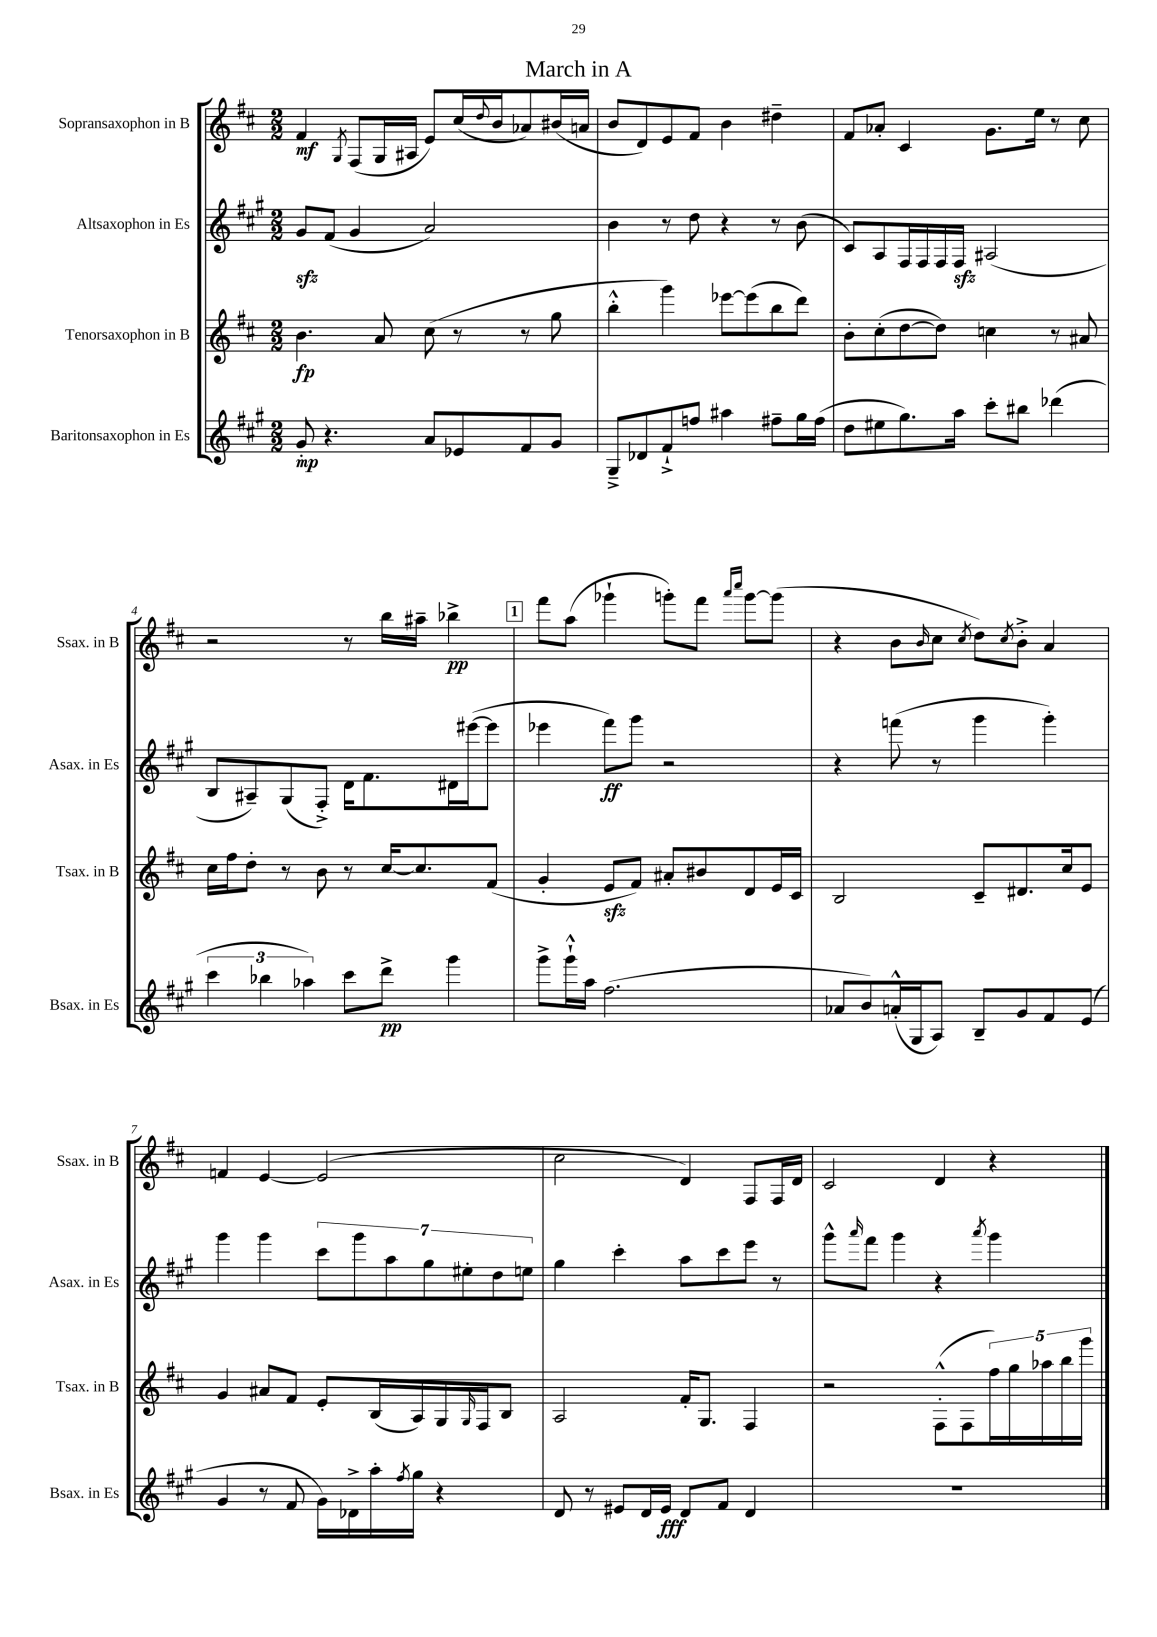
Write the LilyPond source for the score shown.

\header { title = "March in A" }
<<
\new StaffGroup <<
\new Staff = "s0" \with { instrumentName = "Sopransaxophon in B" shortInstrumentName = "Ssax. in B" } {
    \clef treble \key d \major \numericTimeSignature \time 2/2
    fis'4\mf \acciaccatura { g8 } fis8( g16 ais16 e'8) cis''16( \appoggiatura { d''8 } b'16 aes'8) bis'16( a'16 |
    b'8 d'8) e'8 fis'8 b'4 dis''4-- |
    fis'8 aes'8-. cis'4 g'8. e''16 r8 cis''8 |
    r2 r8 b''16 ais''16-- bes''4->\pp |
    \mark \markup { \box "1" } fis'''8 a''8( ges'''4-! g'''8-.) fis'''8 \grace { a'''16 cis''''16 } g'''8~ g'''8( |
    r4 b'8 \grace { b'16 } cis''8 \acciaccatura { cis''8 } d''8) \acciaccatura { cis''8 } b'8-.-> a'4 |
    f'4 e'4~ e'2( |
    cis''2 d'4) fis8 fis16 d'16 |
    cis'2 d'4 r4 \bar "|." |
}
\new Staff = "s1" \with { instrumentName = "Altsaxophon in Es" shortInstrumentName = "Asax. in Es" } {
    \clef treble \key a \major \numericTimeSignature \time 2/2
    gis'8\sfz fis'8( gis'4 a'2) |
    b'4 r8 d''8 r4 r8 b'8( |
    cis'8) a8 fis16 fis16 fis16 fis16\sfz ais2( |
    b8 ais8--) gis8( fis8-.->) d'16 fis'8. dis'16 eis'''16~( eis'''8 |
    \mark \markup { \box "1" } ees'''4 fis'''8\ff) gis'''8 r2 |
    r4 f'''8( r8 gis'''4 gis'''4-.) |
    gis'''4 gis'''4 \tuplet 7/4 { cis'''8 gis'''8 a''8 gis''8 eis''8-. d''8 e''8 } |
    gis''4 cis'''4-. a''8 cis'''8 e'''8 r8 |
    gis'''8-^ \grace { a'''16 } fis'''8 gis'''4 r4 \acciaccatura { a'''8 } gis'''4 \bar "|." |
}
\new Staff = "s2" \with { instrumentName = "Tenorsaxophon in B" shortInstrumentName = "Tsax. in B" } {
    \clef treble \key d \major \numericTimeSignature \time 2/2
    b'4.\fp a'8 cis''8( r8 r8 g''8 |
    b''4-.-^ g'''4) ees'''8~ ees'''8( b''8 d'''8) |
    b'8-. cis''8-.( d''8~ d''8) c''4 r8 ais'8 |
    cis''16 fis''16 d''8-. r8 b'8 r8 cis''16~ cis''8. fis'8( |
    \mark \markup { \box "1" } g'4-. e'8\sfz fis'8) ais'8-. bis'8 d'8 e'16 cis'16 |
    b2 cis'8-- dis'8. cis''16 e'8 |
    g'4 ais'8 fis'8 e'8-. b16( a16) g16 \grace { g16 } fis16 b8 |
    a2 fis'16-. g8. fis4 |
    r2 fis8-.-^( fis8 \tuplet 5/4 { fis''16) g''16 aes''16 b''16 g'''16 } \bar "|." |
}
\new Staff = "s3" \with { instrumentName = "Baritonsaxophon in Es" shortInstrumentName = "Bsax. in Es" } {
    \clef treble \key a \major \numericTimeSignature \time 2/2
    gis'8-.\mp r4. a'8 ees'8 fis'8 gis'8 |
    gis8---> des'8 fis'8-!-> f''8 ais''4 fis''8-- gis''16 fis''16( |
    d''8 eis''8 gis''8.) a''16 cis'''8-. bis''8 des'''4( |
    \tuplet 3/2 { cis'''4 bes''4 aes''4) } cis'''8 d'''8->\pp gis'''4 |
    \mark \markup { \box "1" } gis'''8-> gis'''16-!-^ a''16 fis''2.( |
    aes'8 b'8) a'16-.-^( gis16 a8) b8-- gis'8 fis'8 e'8( |
    gis'4 r8 fis'8 gis'16) des'16-> a''16-. \acciaccatura { fis''8 } gis''16 r4 |
    d'8 r8 eis'8 d'16 eis'16\fff d'8 fis'8 d'4 |
    R1 \bar "|." |
}
>>
>>
